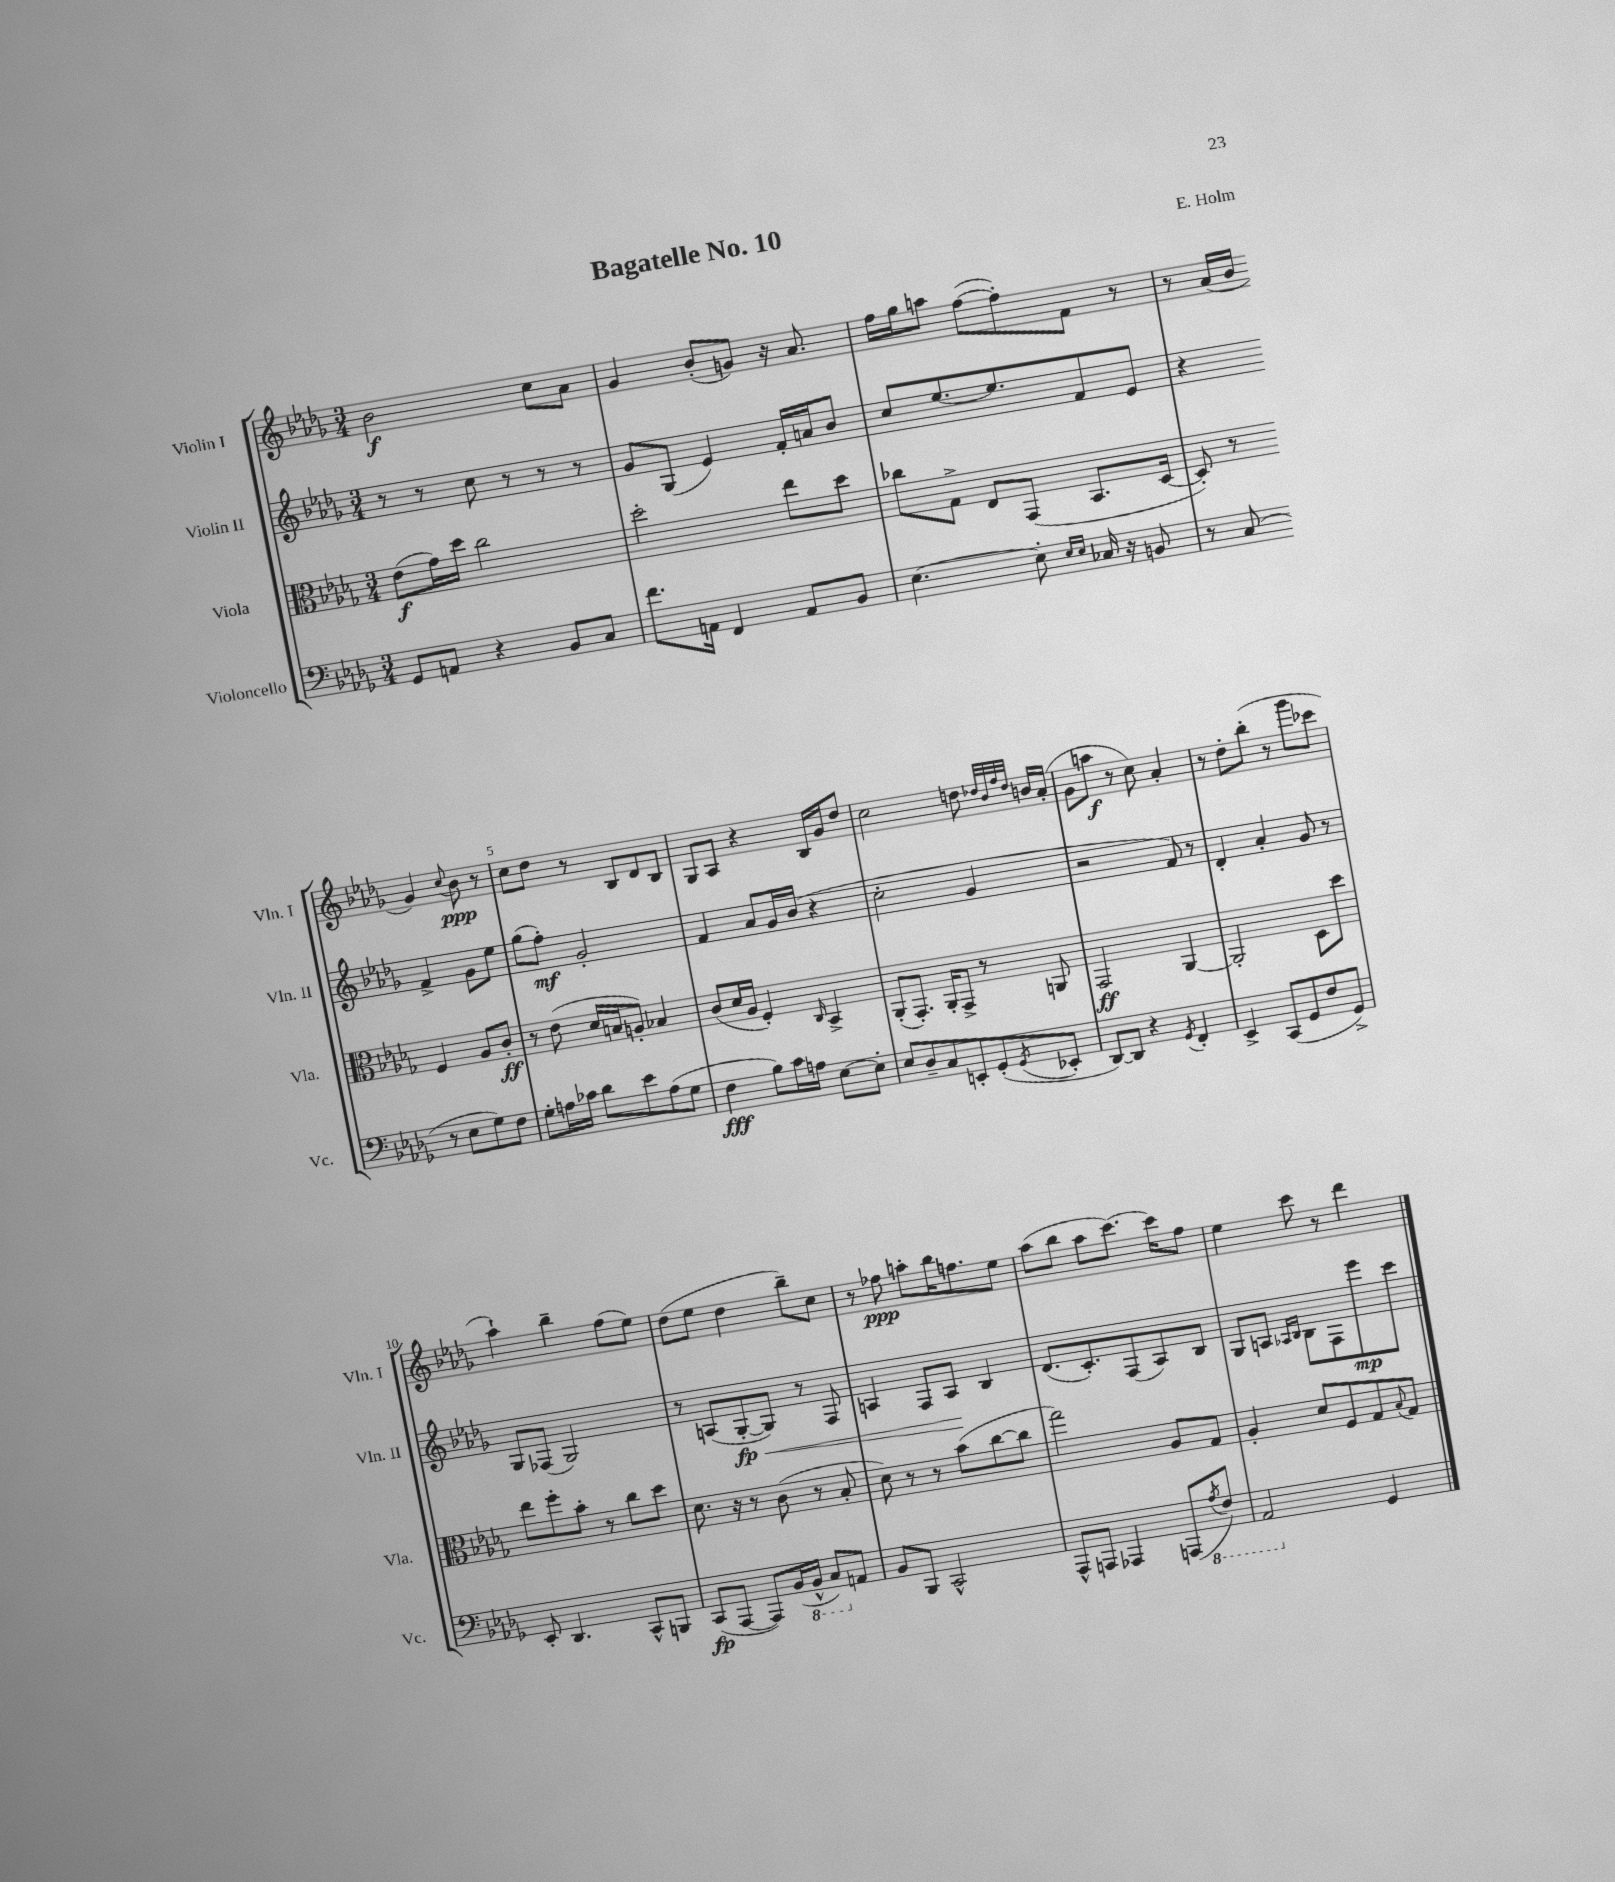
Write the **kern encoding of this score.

**kern	**kern	**kern	**kern
*staff4	*staff3	*staff2	*staff1
*clefF4	*clefC3	*clefG2	*clefG2
*k[b-e-a-d-g-]	*k[b-e-a-d-g-]	*k[b-e-a-d-g-]	*k[b-e-a-d-g-]
*M3/4	*M3/4	*M3/4	*M3/4
8GG-/L	(8e-\L	8r	2b-\
8AA/J	16g-\L)	8r	.
.	16dd-\JJ	.	.
4r	2cc\	8cc\	.
.	.	8r	.
8BB-/L	.	8r	8cc\L
8C/J	.	8r	8a-\J
=	=	=	=
8.f\L	2dd-'\	8g-/L	4g-/
.	.	(8G-/J	.
16AA\Jk	.	.	.
4FF/	.	4e-/)	(8b-'/L
.	.	.	8g/J)
8AA/L	8ee-\L	16f'/LL	16r
.	.	16a/J	8.a-/
8BB-/J	8dd-\J	8b-/J	.
=	=	=	=
[4.E-\	8cc-\L	8cc/L	16ff\LL
.	.	.	16gg-\J
.	8G-^\J	[8.ee-/	8aa\J
.	8E-/L	.	([8ff\L
.	.	8.ee-/]	.
8E-'\]	(8GG-/J	.	8ff'\])
16qqE-/LL	.	.	.
16qqE-/JJ	.	.	.
16C-/	8.BB-/L	8f/	8f\J
16r	.	.	.
8BB/	.	8e-/J	8r
.	[16D-/Jk	.	.
=	=	=	=
8r	8D-'/])	4r	8r
(8C/	8r	.	(16a-/LL
.	.	.	16b-/JJ
8r	4F/	4f^/	4g-/)
8E-\L	.	.	.
.	.	.	8qqcc/
8G-\)	8A-/L	8g-\L	8b-\
8F\J	8c'/J	8ee-\J	8r
=	=	=	=
8G-'\L	8r	(8gg-\L	8cc\L
16A\L	(8e-\	8ff'\J)	8dd-\J
16c-\JJ	.	.	.
8d-\L	16d-/LL	2g-'/	8r
.	16B/J	.	.
8e-\	8A'/J)	.	8B-/L
(8A\	4B-/	.	8d-/
8G-\J	.	.	8B-/J
=	=	=	=
4F\	(8c/L	4f/	8G-/L
.	16d-/L	.	8A-/J
.	16A-/JJ	.	.
8B-\L)	4F'/)	8a-/L	4r
16c\L	.	16g-/L	.
16A\JJ	.	(16b-/JJ	.
.	16qqC/	.	.
[8E-\L	4BB-^/	4r	16B-/LL
.	.	.	16g-/J
8E-'\]J	.	.	8dd-/J
=	=	=	=
8E-/L	(8AA-'/L	2cc'\	2cc\
8D-~/	8.GG-'/J)	.	.
8C/	.	.	.
.	16AA-'/LK	.	.
8EE'/	8GG-^/J	.	.
(8GG-'/	8r	4g-/	8dd\
.	.	.	32qqdd-/LLL
.	.	.	32qqb-/
.	.	.	32qqff/
8qGG-/	.	.	32qqdd-/JJJ
8EE-'/J	8AA/	.	16b/LL
.	.	.	(16a-'/JJ
=	=	=	=
[8DD-/L)	2GG-/	2r	8g-\L
8DD-/]J	.	.	8aa\J
4r	.	.	8r
.	.	.	8cc\)
8qGG-/	.	.	.
4FF'/	[4AA-/	8f/)	4a-'/
.	.	8r	.
=	=	=	=
4EE-^/	2AA-'/]	4d-'/	8r
.	.	.	8dd-'\L
(8CC/L	.	4a-'/	(8bb-'\J
8GG-/	.	.	8r
8F/	8D-\L	8g-/	8ggg-\L
8GG-^/J)	8dd-\J	8r	8ccc-\J
=	=	=	=
8EE-'/	8ee-\L	8G-/L	4aa-`\)
4.DD-/	8ff'\	(8F-/J	.
.	8b-'\J	2G-/)	4bb-~\
.	8r	.	.
8CC^^/L	8cc\L	.	(8ff\L
8BBB/J	8dd-\J	.	8ee-\J)
=	=	=	=
(8CC/L	8.d-\	8r	(8dd-\L
[8AAA-/J	.	(8A/L	8ee-\J
.	16r	.	.
8AAA-/]L)	8r	[8G-'/	4dd-\
(16BB-/L	(8c\	8G-/]J)	.
16BBB-^^/JJ	.	.	.
8CC/L)	8r	8r	8bb-~\L)
8AA/J	8B-'/	8F/	8cc\J
=	=	=	=
8BB-/L	8d-\)	4A/	8r
8BBB-/J	8r	.	8ff-\
2CC^^/	8r	8F/L	8aa'\L
.	(8b-\L	8A/J	16bb-\K
.	.	.	8.ff\
.	[8cc\	4B-/	.
.	8cc\]J	.	8ee-\J
=	=	=	=
8AAA-^^/L	2gg-\)	(8.d-/L	(8aa-\L
8AAA/J	.	.	8bb-\J
.	.	8.c'/)	.
4AAA-/	.	.	8aa-\L
.	.	(8F/	[8.ccc\J)
(8AAA/L	8A-/L	8A-/)	.
.	.	.	16ccc\]LK
8qAA-/	.	.	.
8FF/J)	8G-/J	8B-/J	8ff\J
=	=	=	=
2AAA-/	4A-'/	8G-/L	4ee-\
.	.	8A/J	.
.	.	16qqA-/LL	.
.	.	16qqB-/JJ	.
.	8d-/L	8B-\L	8ccc\
.	8F/	8F\	8r
4GG-/	8G-/	8eee-\	4ddd-\
.	8qqB-/	.	.
.	8G-/J	8ccc\J	.
==	==	==	==
*-	*-	*-	*-
